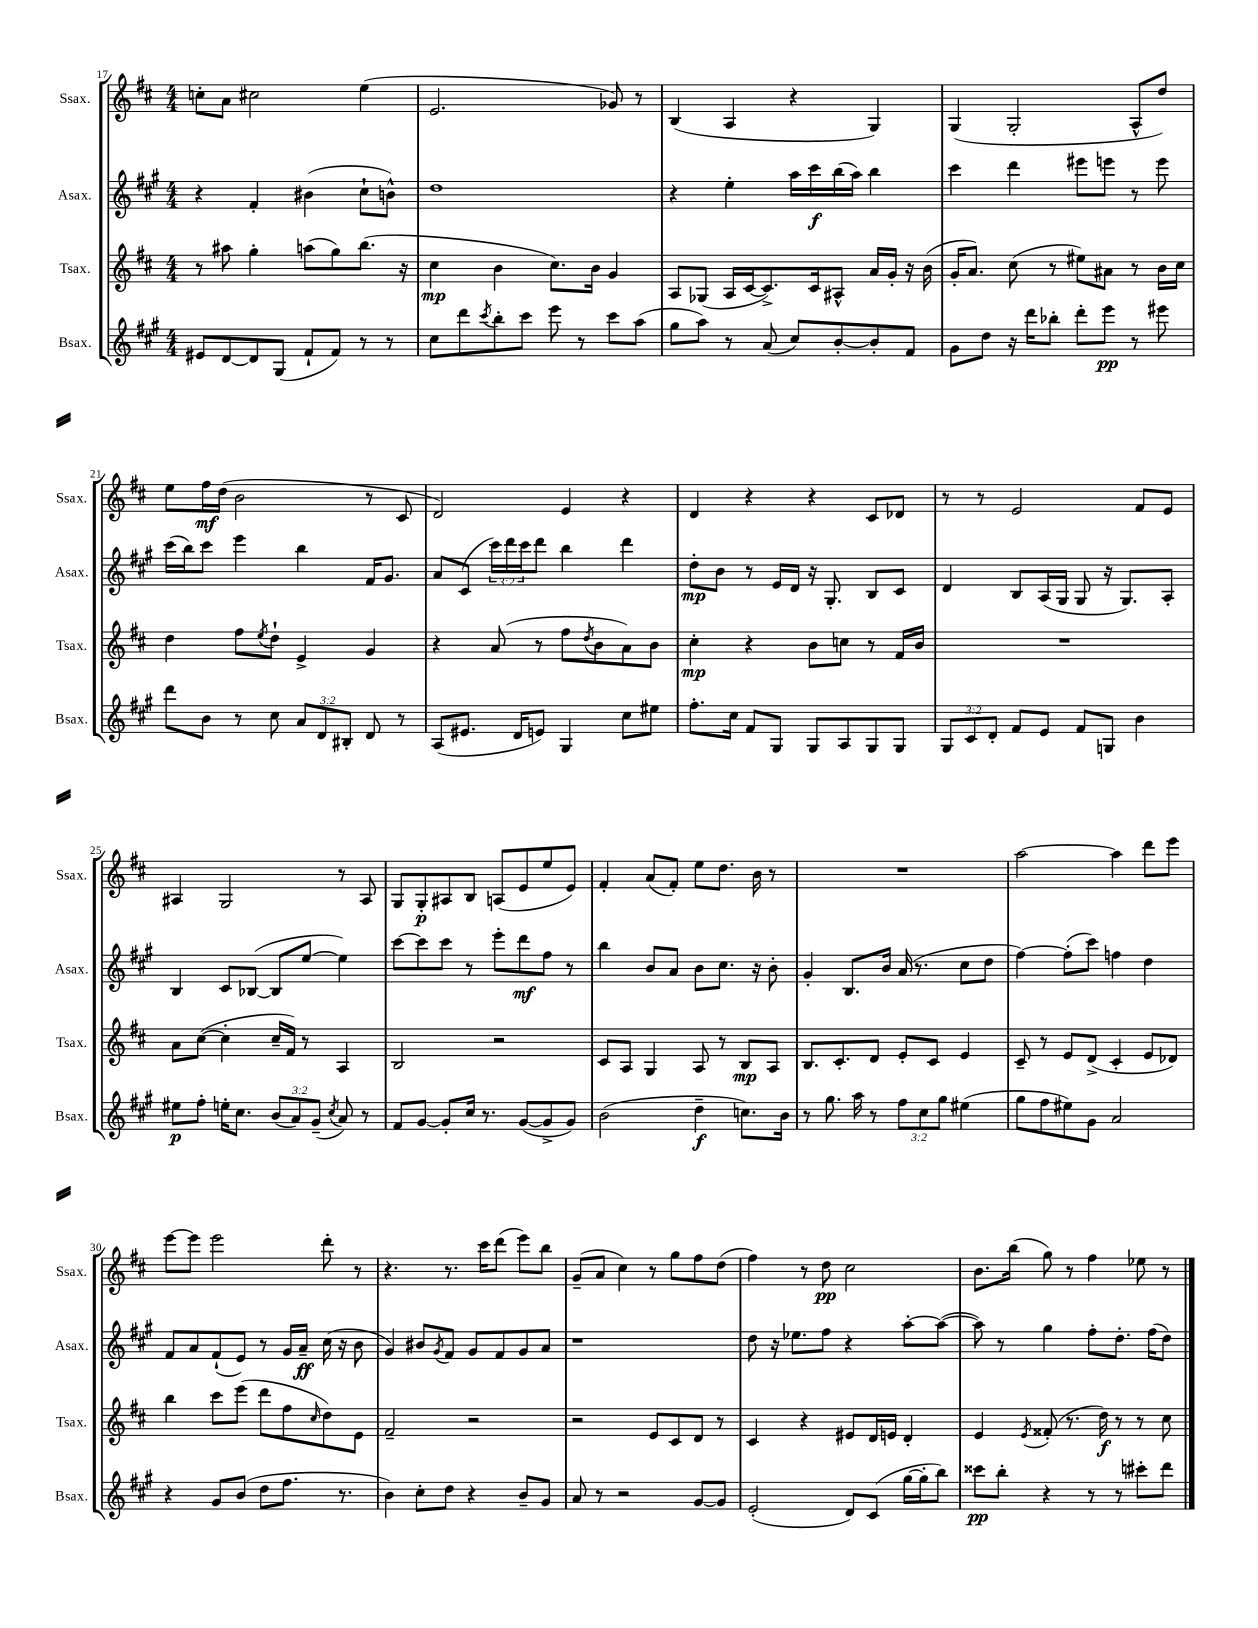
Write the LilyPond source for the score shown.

<<
\new StaffGroup <<
\new Staff = "s0" \with { instrumentName = "Ssax." shortInstrumentName = "Ssax." } {
    \clef treble \key d \major \numericTimeSignature \time 4/4
    c''8-. a'8 cis''2 e''4( |
    e'2. ges'8) r8 |
    b4( a4 r4 g4) |
    g4( g2-. a8-^ d''8) |
    e''8 fis''16\mf d''16( b'2 r8 cis'8 |
    d'2) e'4 r4 |
    d'4 r4 r4 cis'8 des'8 |
    r8 r8 e'2 fis'8 e'8 |
    ais4 g2 r8 ais8 |
    g8 g8-.\p ais8 b8 a8( e'8 e''8 e'8) |
    fis'4-. a'8( fis'8-.) e''8 d''8. b'16 r8 |
    R1 |
    a''2~ a''4 d'''8 e'''8 |
    e'''8~ e'''8 e'''2 d'''8-. r8 |
    r4. r8. cis'''16 d'''8( e'''8) b''8 |
    g'8--( a'8 cis''4) r8 g''8 fis''8 d''8( |
    fis''4) r8 d''8\pp cis''2 |
    b'8. b''16( g''8) r8 fis''4 ees''8 r8 \bar "|." |
}
\new Staff = "s1" \with { instrumentName = "Asax." shortInstrumentName = "Asax." } {
    \clef treble \key a \major \numericTimeSignature \time 4/4 \override Staff.TupletNumber.text = #tuplet-number::calc-fraction-text
    r4 fis'4-. bis'4( cis''8-! b'8-^) |
    d''1 |
    r4 e''4-. a''16 cis'''16\f b''16( a''16) b''4 |
    cis'''4 d'''4 eis'''8 e'''8 r8 e'''8 |
    cis'''16( b''16) cis'''8 e'''4 b''4 fis'16 gis'8. |
    a'8 cis'8( \tuplet 3/2 { cis'''16) d'''16 cis'''16 } d'''8 b''4 d'''4 |
    d''8-.\mp b'8 r8 e'16 d'16 r16 gis8.-. b8 cis'8 |
    d'4 b8 a16( gis16 gis8 r16 gis8.) a8-. |
    b4 cis'8 bes8~( bes8 e''8~ e''4) |
    cis'''8~ cis'''8 cis'''8 r8 e'''8-. d'''8\mf fis''8 r8 |
    b''4 b'8 a'8 b'8 cis''8. r16 b'8-. |
    gis'4-. b8. b'16 a'16( r8. cis''8 d''8 |
    fis''4~) fis''8-.( cis'''8) f''4 d''4 |
    fis'8 a'8 fis'8-!( e'8) r8 gis'16 a'16--\ff cis''16( r16 b'8 |
    gis'4) bis'8 \acciaccatura { gis'8 } fis'8 gis'8 fis'8 gis'8 a'8 |
    r1 |
    d''8 r16 ees''8. fis''8 r4 a''8~-. a''8~( |
    a''8) r8 gis''4 fis''8-. d''8.-. fis''16( d''8) \bar "|." |
}
\new Staff = "s2" \with { instrumentName = "Tsax." shortInstrumentName = "Tsax." } {
    \clef treble \key d \major \numericTimeSignature \time 4/4
    r8 ais''8 g''4-. a''8( g''8) b''8.( r16 |
    cis''4\mp b'4 cis''8.) b'16 g'4 |
    a8 ges8( a16 cis'16~ cis'8.->) cis'16 ais8-^ a'16 g'16-. r16 b'16( |
    g'16-. a'8.) cis''8( r8 eis''8) ais'8 r8 b'16 cis''16 |
    d''4 fis''8 \acciaccatura { e''8 } d''8-! e'4-> g'4 |
    r4 a'8( r8 fis''8 \acciaccatura { d''8 } b'8 a'8) b'8 |
    cis''4-.\mp r4 b'8 c''8 r8 fis'16 b'16 |
    R1 |
    a'8 cis''8~( cis''4-. cis''16-- fis'16) r8 a4 |
    b2 r2 |
    cis'8 a8 g4 a8 r8 b8\mp a8 |
    b8. cis'8.-. d'8 e'8-. cis'8 e'4 |
    cis'8-- r8 e'8 d'8->( cis'4-. e'8 des'8) |
    b''4 cis'''8 e'''8( d'''8 fis''8 \grace { cis''16 } d''8) e'8 |
    fis'2-- r2 |
    r2 e'8 cis'8 d'8 r8 |
    cis'4 r4 eis'8 d'16 e'16 d'4-. |
    e'4 \acciaccatura { e'8 } fisis'8-.( r8. d''16\f) r8 r8 cis''8 \bar "|." |
}
\new Staff = "s3" \with { instrumentName = "Bsax." shortInstrumentName = "Bsax." } {
    \clef treble \key a \major \numericTimeSignature \time 4/4 \override Staff.TupletNumber.text = #tuplet-number::calc-fraction-text
    eis'8 d'8~ d'8 gis8( fis'8-! fis'8) r8 r8 |
    cis''8 d'''8 \acciaccatura { cis'''8 } b''8-. cis'''8 e'''8 r8 cis'''8 a''8( |
    gis''8 a''8) r8 a'8( cis''8) b'8~-. b'8-. fis'8 |
    gis'8 d''8 r16 d'''16 bes''8-. d'''8-. e'''8\pp r8 eis'''8 |
    d'''8 b'8 r8 cis''8 \tuplet 3/2 { a'8 d'8 bis8-. } d'8 r8 |
    a8( eis'8. d'16 e'8) gis4 cis''8 eis''8 |
    fis''8.-. cis''16 fis'8 gis8 gis8 a8 gis8 gis8 |
    \tuplet 3/2 { gis8 cis'8 d'8-. } fis'8 e'8 fis'8 g8 b'4 |
    eis''8\p fis''8-. e''16-. cis''8. \tuplet 3/2 { b'8( a'8) gis'8--( } \acciaccatura { cis''8 } a'8) r8 |
    fis'8 gis'8~ gis'8-. cis''16 r8. gis'8~( gis'8-> gis'8) |
    b'2( d''4--\f c''8.) b'16 |
    r8 gis''8. a''16 r8 \tuplet 3/2 { fis''8 cis''8 gis''8 } eis''4( |
    gis''8 fis''8 eis''8) gis'8 a'2 |
    r4 gis'8 b'8( d''8 fis''8. r8. |
    b'4) cis''8-. d''8 r4 b'8-- gis'8 |
    a'8 r8 r2 gis'8~ gis'8 |
    e'2-.( d'8) cis'8( gis''16~ gis''16-. b''8) |
    cisis'''8\pp b''8-. r4 r8 r8 cis'''8-. d'''8 \bar "|." |
}
>>
>>
\layout { \context { \Score currentBarNumber = #17 } }
